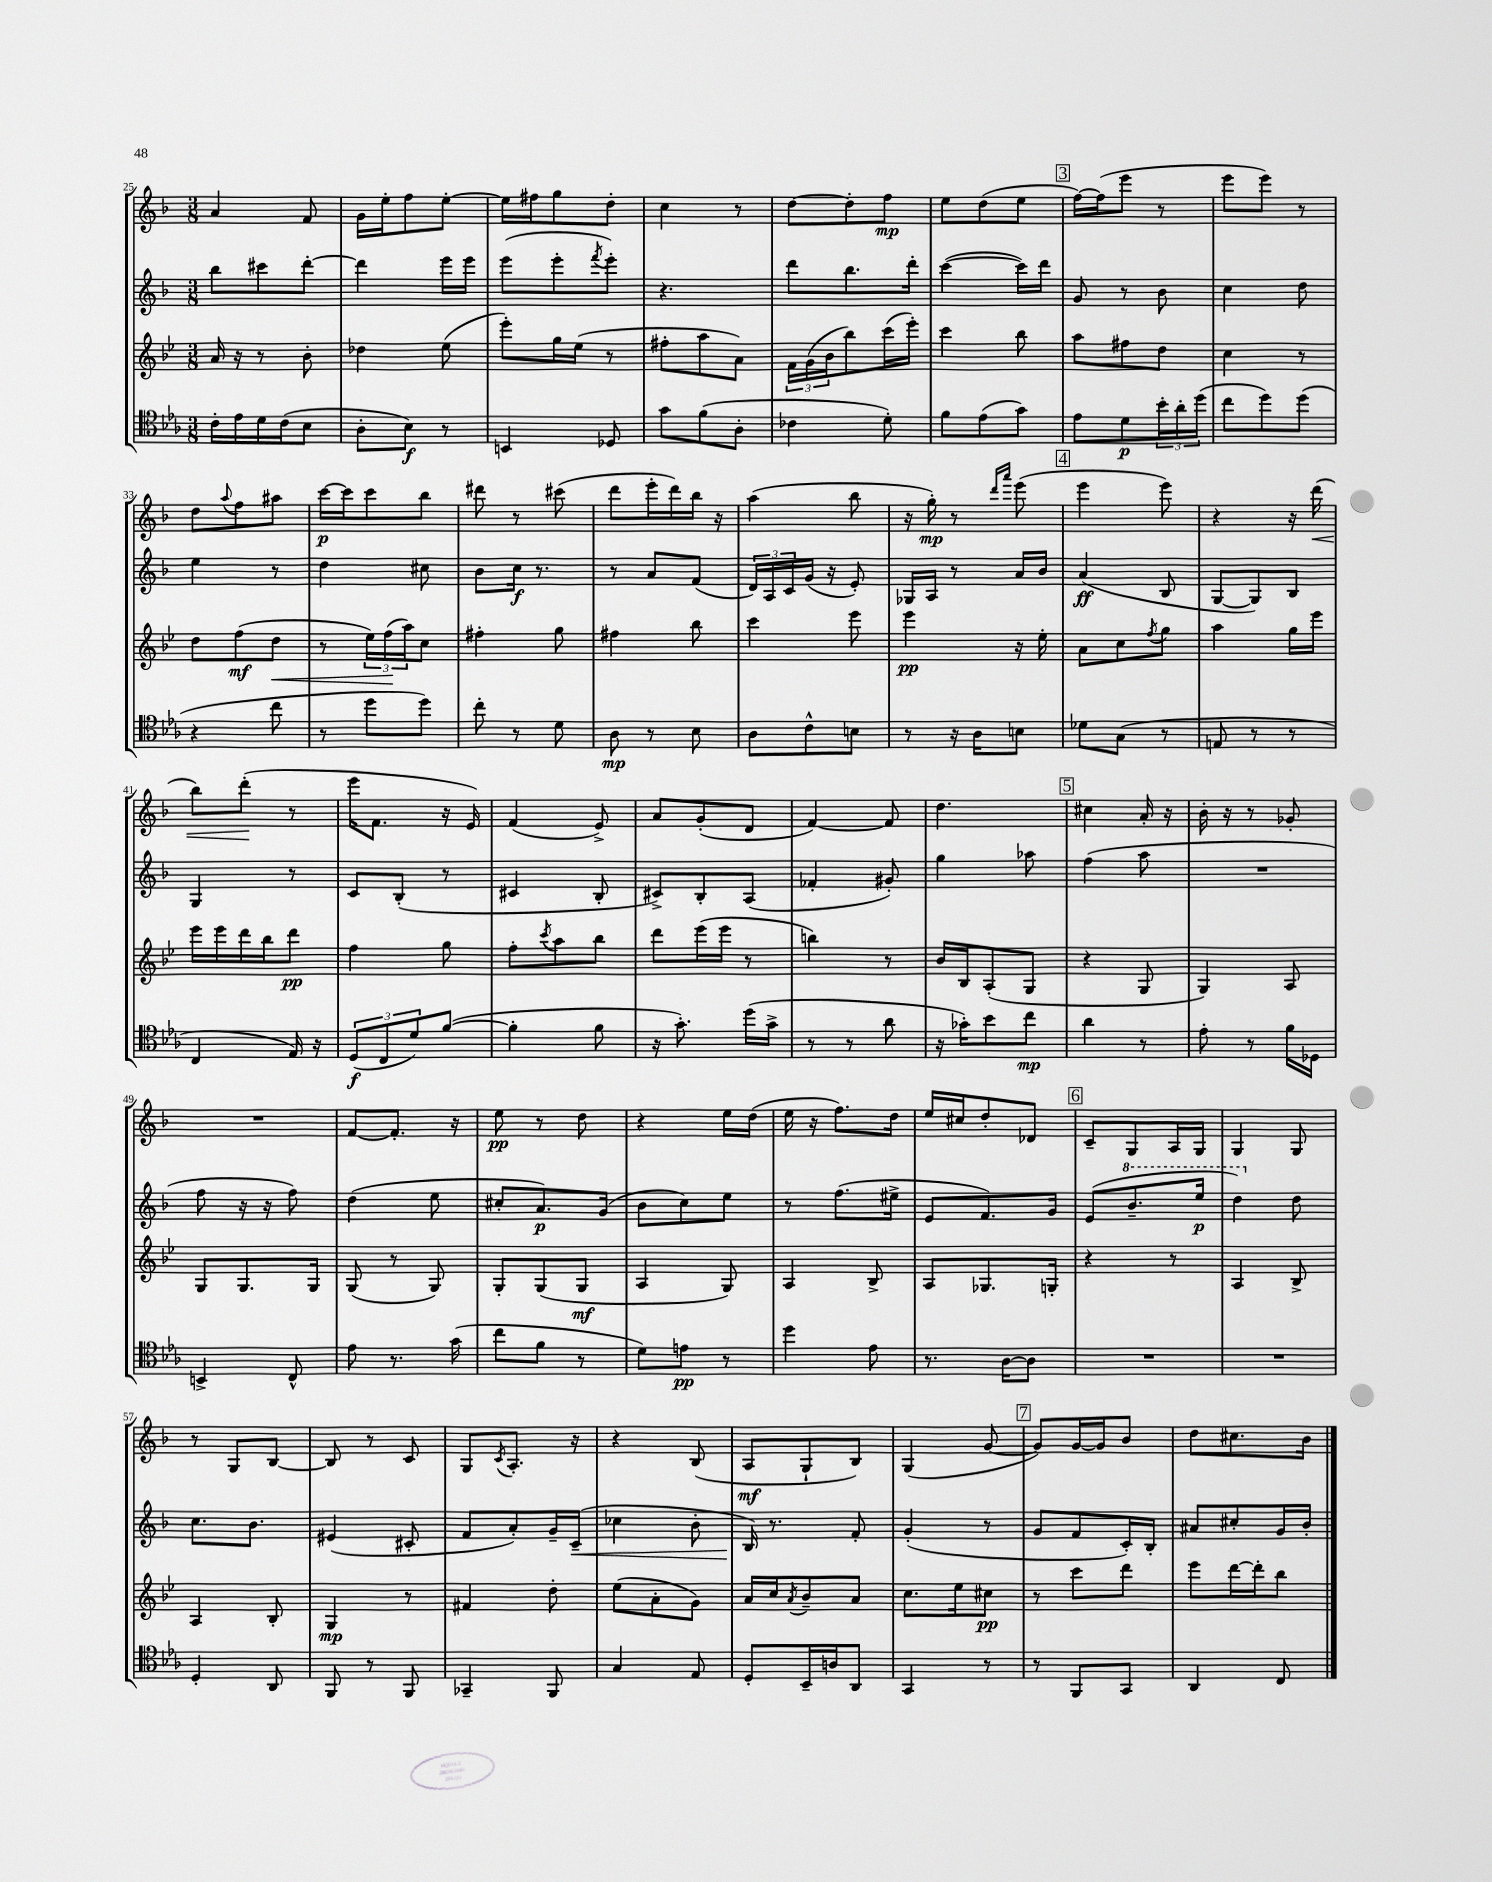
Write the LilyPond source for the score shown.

<<
\new StaffGroup <<
\new Staff = "s0" {
    \clef treble \key f \major \numericTimeSignature \time 3/8
    a'4 f'8 |
    g'16 e''16-. f''8 e''8~-. |
    e''16 fis''16 g''8 d''8-. |
    c''4 r8 |
    d''8~ d''8-. f''8\mp |
    e''8 d''8( e''8 |
    \mark \markup { \box "3" } f''16~) f''16( e'''8 r8 |
    e'''8 e'''8) r8 |
    d''8 \appoggiatura { a''8 } f''8 ais''8 |
    c'''16~\p c'''16 c'''8 bes''8 |
    dis'''8 r8 cis'''8( |
    d'''8 e'''16-. d'''16) bes''16 r16 |
    a''4( bes''8 |
    r16 g''16-.\mp) r8 \grace { d'''16 a'''16 } e'''8( |
    \mark \markup { \box "4" } e'''4 e'''8) |
    r4 r16 d'''16\<( |
    bes''8) d'''8-.\!( r8 |
    e'''16 f'8. r16 e'16) |
    f'4( e'8->) |
    a'8 g'8-.( d'8 |
    f'4~) f'8 |
    d''4. |
    \mark \markup { \box "5" } cis''4 a'16-. r16 |
    bes'16-. r16 r8 ges'8-. |
    R4. |
    f'8~ f'8.-. r16 |
    e''8\pp r8 d''8 |
    r4 e''16 d''16( |
    e''16 r16 f''8.) d''16 |
    e''16 cis''16 d''8-. des'8 |
    \mark \markup { \box "6" } c'8-- g8 a16 g16 |
    g4 g8 |
    r8 g8 bes8~ |
    bes8 r8 c'8 |
    g8 \acciaccatura { c'8 } a8.-. r16 |
    r4 bes8( |
    a8\mf g8-! bes8) |
    g4( g'8~ |
    \mark \markup { \box "7" } g'8) g'16~ g'16 bes'8 |
    d''8 cis''8. bes'16 \bar "|." |
}
\new Staff = "s1" {
    \clef treble \key f \major \numericTimeSignature \time 3/8
    bes''8 cis'''8 d'''8~-. |
    d'''4 e'''16 e'''16 |
    e'''8( e'''8-. \acciaccatura { f'''8 } e'''8-.) |
    r4. |
    d'''8 bes''8. d'''16-. |
    c'''4~( c'''16) d'''16 |
    \mark \markup { \box "3" } g'8 r8 bes'8 |
    c''4 d''8 |
    e''4 r8 |
    d''4 cis''8 |
    bes'8 c''16\f r8. |
    r8 a'8 f'8( |
    \tuplet 3/2 { d'16) a16 c'16 } g'16( r16 e'8-.) |
    ges16 a16 r8 a'16 bes'16 |
    \mark \markup { \box "4" } a'4\ff( bes8 |
    g8~ g8) bes8 |
    g4 r8 |
    c'8 bes8-.( r8 |
    cis'4 bes8-. |
    cis'8->) bes8-. a8( |
    fes'4-. gis'8-.) |
    g''4 aes''8 |
    \mark \markup { \box "5" } f''4( a''8 |
    R4. |
    f''8 r16 r16 f''8) |
    d''4( e''8 |
    cis''8-. a'8.\p) g'16( |
    bes'8 c''8) e''8 |
    r8 f''8.( eis''16-> |
    e'8 f'8.) g'16 |
    \mark \markup { \box "6" } e'8( \ottava #1 bes''8.-- e'''16\p |
    d'''4) \ottava #0 d''8 |
    c''8. bes'8. |
    eis'4( cis'8-. |
    f'8 a'8-.) g'16-- c'16--\<( |
    ces''4 bes'8-. |
    bes16\!) r8. f'8-. |
    g'4-.( r8 |
    \mark \markup { \box "7" } g'8 f'8 c'16-.) bes16-. |
    ais'8 cis''8-. g'16 bes'16-. \bar "|." |
}
\new Staff = "s2" {
    \clef treble \key bes \major \numericTimeSignature \time 3/8
    a'16 r16 r8 bes'8-. |
    des''4 ees''8( |
    ees'''8-.) g''16 ees''16( r8 |
    fis''8-. a''8 a'8) |
    \tuplet 3/2 { f'16 g'16( bes'16 } bes''8) c'''16( ees'''16-.) |
    c'''4 bes''8 |
    \mark \markup { \box "3" } a''8 fis''8 d''8 |
    c''4 r8 |
    d''8 f''8\mf( d''8\< |
    r8 \tuplet 3/2 { ees''16) f''16\!( a''16) } c''8 |
    fis''4-. g''8 |
    fis''4 bes''8 |
    c'''4 ees'''8 |
    ees'''4\pp r16 ees''16-. |
    \mark \markup { \box "4" } a'8 c''8 \acciaccatura { f''8 } g''8 |
    a''4 g''16 ees'''16 |
    ees'''16 ees'''16 d'''16 bes''16 d'''8\pp |
    f''4 g''8 |
    f''8-. \acciaccatura { c'''8 } a''8 bes''8 |
    d'''8 ees'''16( ees'''16 r8 |
    b''4) r8 |
    bes'16 bes16 a8-.( g8 |
    \mark \markup { \box "5" } r4 g8 |
    g4) a8 |
    g8 g8. g16 |
    g8( r8 g8) |
    g8-. g8( g8\mf |
    a4 g8) |
    a4 bes8-> |
    a8 ges8. g16-. |
    \mark \markup { \box "6" } r4 r8 |
    a4 bes8-> |
    a4 bes8-. |
    g4\mp r8 |
    fis'4 d''8-. |
    ees''8( a'8-. g'8) |
    a'16 c''16 \acciaccatura { a'8 } bes'8-- a'8 |
    c''8. ees''16 cis''8\pp |
    \mark \markup { \box "7" } r8 c'''8 d'''8 |
    ees'''8 d'''16~ d'''16-. bes''8 \bar "|." |
}
\new Staff = "s3" {
    \clef tenor \key ees \major \numericTimeSignature \time 3/8
    c'16-. ees'16 d'16 c'16( bes8 |
    aes8-. bes8\f) r8 |
    b,4 des8 |
    g'8 f'8( aes8-. |
    ces'4 d'8-.) |
    f'8 ees'8( g'8) |
    \mark \markup { \box "3" } ees'8 d'8\p \tuplet 3/2 { bes'16-. aes'16-. d''16( } |
    c''8 d''8) d''8( |
    r4 c''8 |
    r8 d''8 d''8) |
    c''8-. r8 d'8 |
    aes8\mp r8 bes8 |
    aes8 c'8-^ b8 |
    r8 r16 aes16 b8 |
    \mark \markup { \box "4" } des'8 g8( r8 |
    e8 r8 r8 |
    c4 ees16) r16 |
    \tuplet 3/2 { d8\f( c8 d'8) } f'8~( |
    f'4-. f'8 |
    r16 g'8.-.) d''16( g'16-> |
    r8 r8 aes'8 |
    r16 ges'16-.) bes'8 c''8\mp |
    \mark \markup { \box "5" } aes'4 r8 |
    ees'8-. r8 f'16 des16 |
    b,4-> c8-^ |
    ees'8 r8. g'16( |
    c''8 f'8 r8 |
    d'8) e'8\pp r8 |
    d''4 ees'8 |
    r8. aes16~ aes8 |
    \mark \markup { \box "6" } R4. |
    R4. |
    d4-. aes,8 |
    f,8 r8 f,8 |
    ges,4-- f,8 |
    g4 ees8 |
    d8-. bes,16-- a16 aes,8 |
    g,4 r8 |
    \mark \markup { \box "7" } r8 f,8 g,8 |
    aes,4 c8 \bar "|." |
}
>>
>>
\layout { \context { \Score currentBarNumber = #25 } }
